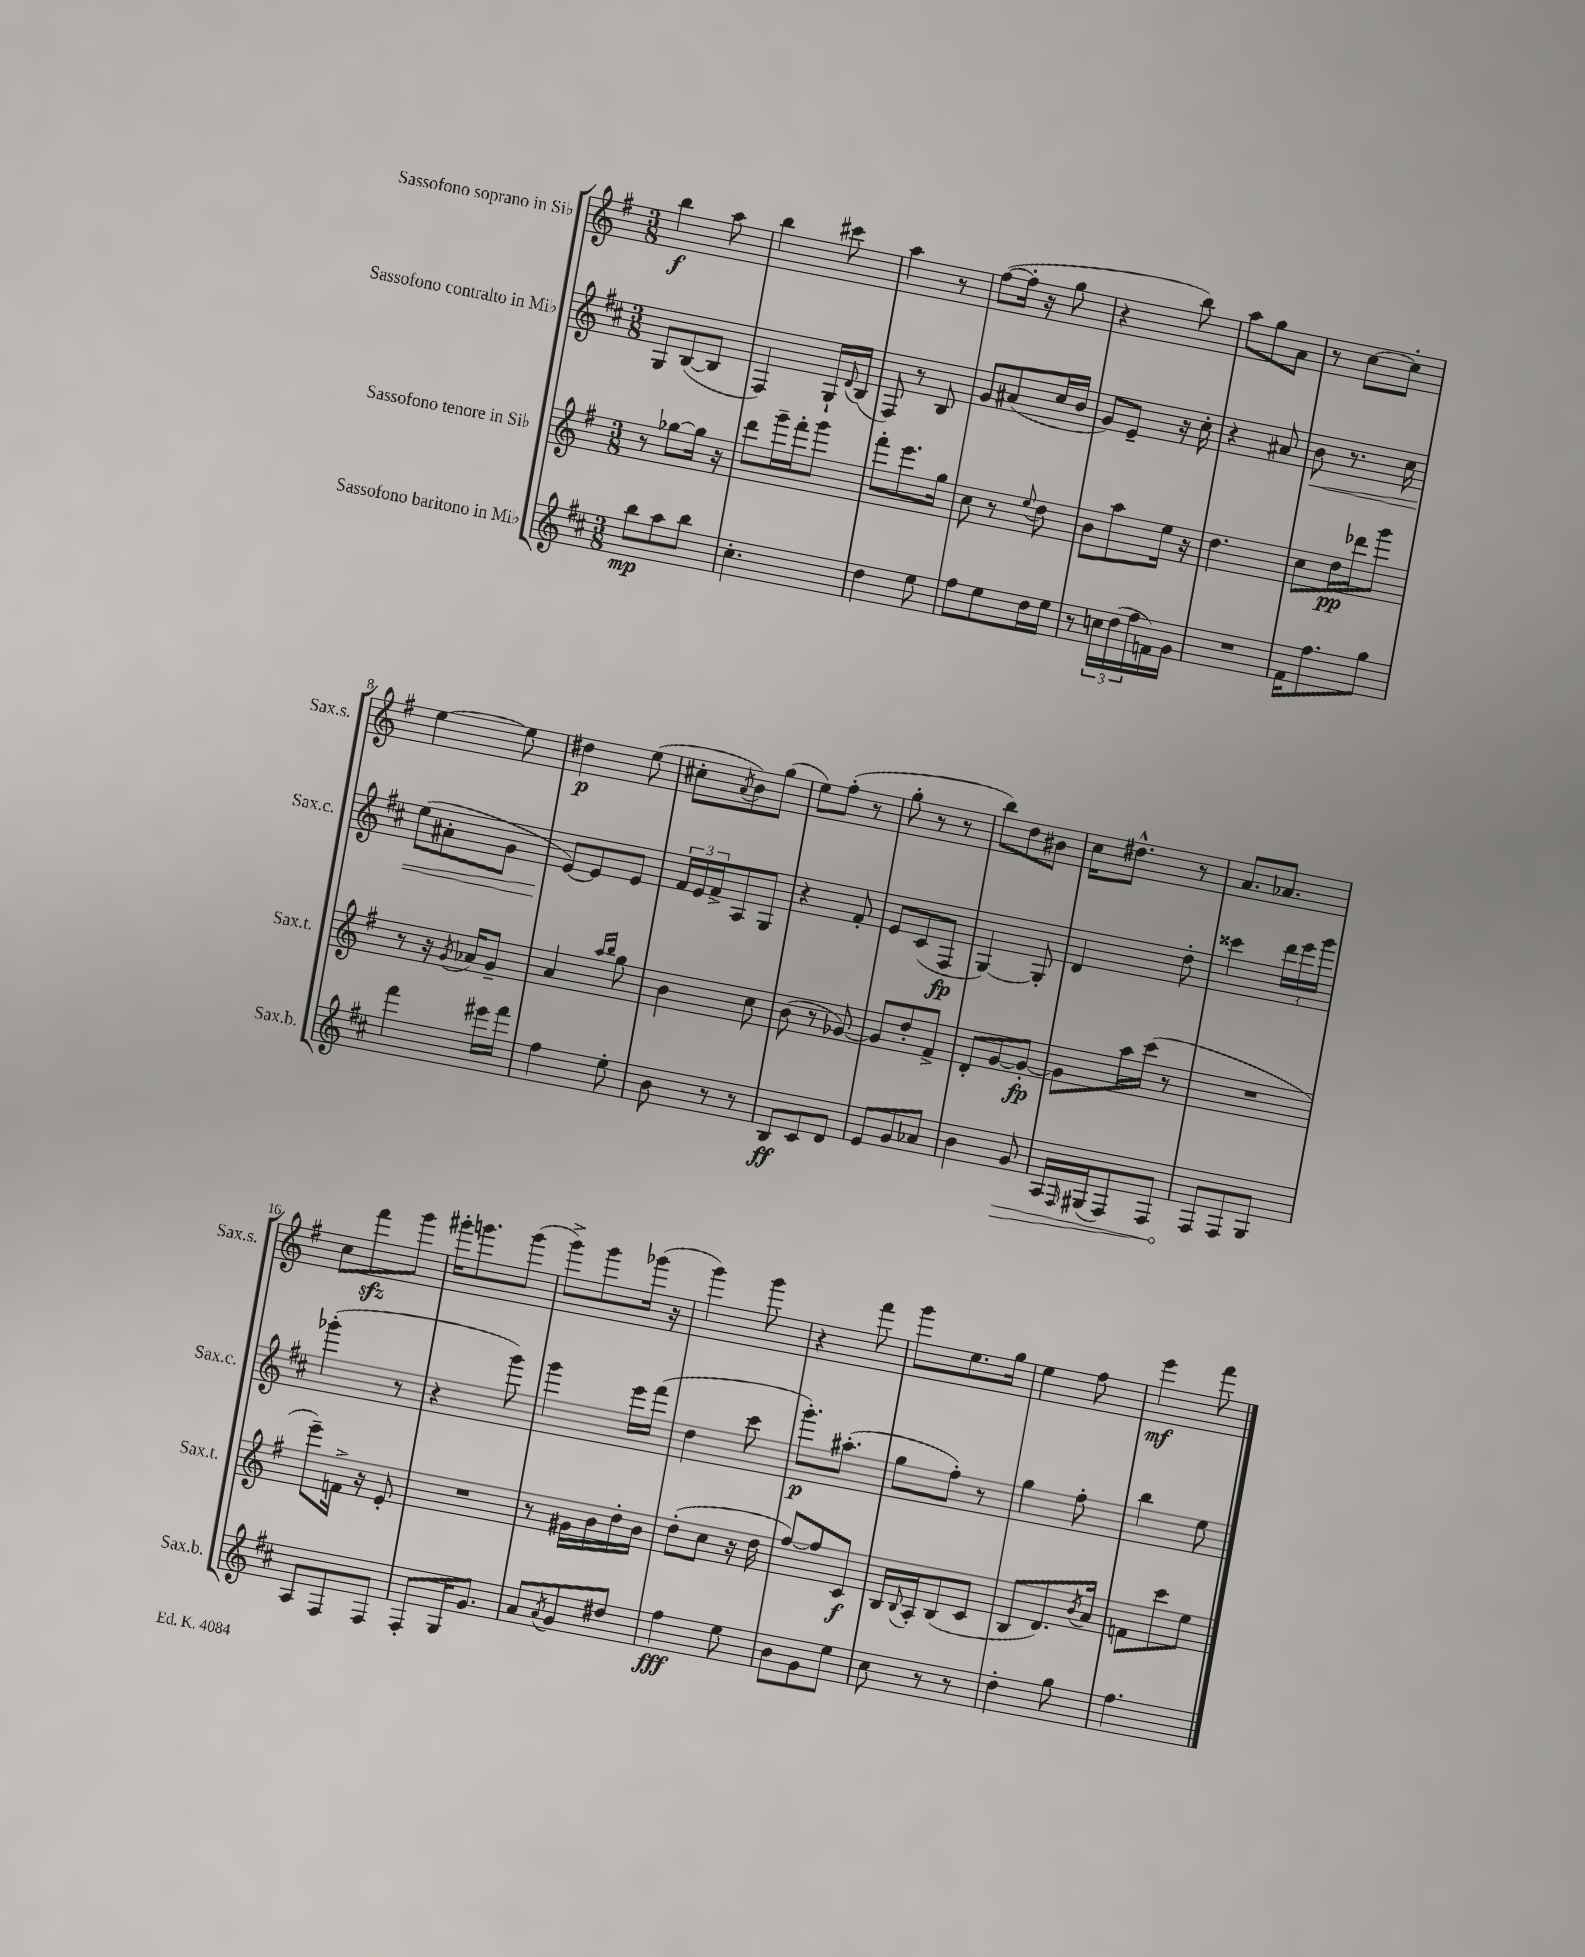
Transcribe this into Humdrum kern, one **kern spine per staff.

**kern	**kern	**kern	**kern
*staff4	*staff3	*staff2	*staff1
*clefG2	*clefG2	*clefG2	*clefG2
*k[f#c#]	*k[f#]	*k[f#c#]	*k[f#]
*M3/8	*M3/8	*M3/8	*M3/8
8bb\L	8r	8G/L	4bb\
8aa\	[8gg-\L	([8B/	.
8bb\J	16gg-\]Jk	8B/]J	8aa\
.	16r	.	.
=	=	=	=
4.cc#'\	8ddd\L	4F#/)	4bb\
.	16ggg~\L	.	.
.	16fff#'\J	.	.
.	8ggg\J	16G`/LL	8ccc#\
.	.	8qqd/	.
.	.	(16B/JJ	.
=	=	=	=
4dd\	8fff#'\L	8F#/)	4aa\
.	8.eee\	8r	.
8ee\	.	8B/	8r
.	16gg\Jk	.	.
=	=	=	=
8ff#\L	8cc\	8g/L	([8ff#\L
8ee\	8r	(8a#/	16ff#'\]Jk
.	.	.	16r
.	8qqee/	.	.
16dd\L	8dd\	16cc#/L	8gg\
16ee\JJ	.	16b/JJ	.
=	=	=	=
8r	8b\L	8g/L)	4r
24cc\LL	8aa\	8e~/J	.
(24dd\	.	.	.
24ff#\	.	.	.
16f\)	16ee\Jk	16r	8bb\)
16g\JJ	16r	16cc#'\	.
=	=	=	=
4.r	4.dd\	4r	8aa\L
.	.	.	8gg\
.	.	8a#/	8a\J
=	=	=	=
16f#\LK	8cc\L	8b\	8r
8.ff#\	.	.	.
.	16dd\L	8.r	[8cc\L
.	16ddd-\J	.	.
8gg\J	8ggg\J	.	8cc'\]J
.	.	16cc#\	.
=	=	=	=
4fff#\	8r	(8ee\L	[4ee\
.	16r	8a#'\	.
.	8qg/	.	.
.	16a-/LK	.	.
16eee#\LL	8g~/J	8g\J	8ee\]
16fff#\JJ	.	.	.
=	=	=	=
4ff#\	4a/	[8e/L)	4dd#\
.	.	8e/]	.
.	16qqaa/LL	.	.
.	16qqbb/JJ	.	.
8ee'\	8gg\	8e/J	(8ee\
=	=	=	=
8b\	4b\	24f#/LL	8cc#'\L
.	.	24e/	.
.	.	24f#^/J	.
.	.	.	8qa/
8r	.	8A/	8b\)
8r	8cc\	8G/J	(8gg\J
=	=	=	=
8B/L	(8b\	4r	8ee\L)
8c#/	8r	.	(8ff#'\J
8d/J	[8g-/)	8f#'/	8r
=	=	=	=
8e/L	8g-/]L	8e/L	8gg'\
8g/	8dd'/	(8c#/	8r
8a-/J	8f#^/J	8F#/J	8r
=	=	=	=
4b\	8d'/L	[4G/)	8bb\L)
.	[8g/	.	8dd\
8g/	8g'/_J	8G'/]	8b#\J
=	=	=	=
16A/LL	8g\]L	4d/	16cc\LK
16qqF#/	.	.	.
(16G#/J	.	.	8.dd#^^\J
8F#/)	16aa\L	.	.
.	(16ccc\JJ	.	.
8F#/J	8r	8dd'\	8r
=	=	=	=
8F#/L	4.r	4ccc##\	8.a/L
8F#/	.	.	.
.	.	.	8.a-/J
8G/J	.	24ddd\LL	.
.	.	24eee\	.
.	.	24ggg\JJ	.
=	=	=	=
8A/L	8eee~\L)	(4ggg-'\	8cc\L
8F#/	16f^\Jk	.	8fff#\
.	16r	.	.
8F#/J	8e'/	8r	8ggg\J
=	=	=	=
8F#'/L	4.r	4r	16ggg#'\LK
.	.	.	8.ggg\
16G/K	.	.	.
8.g/J	.	.	.
.	.	8ggg\)	(8ggg\J
=	=	=	=
8a/L	8r	4ggg\	8ggg^\L)
8qa/	.	.	.
8g/	16g#\LL	.	8ggg\
.	16b\	.	.
8dd#/J	16dd'\	16eee\LL	(16ggg-\Jk
.	16b\JJ	(16fff#\JJ	16r
=	=	=	=
4ff#\	(8dd'\L	4dd\	4ggg\)
.	8cc\J	.	.
8ee\	16r	8ccc#\	8ggg\
.	16dd\	.	.
=	=	=	=
8b\L	[8ff#/L)	8.ggg'\L)	4r
8g\	8ff#/]	.	.
.	.	(8.aa#'\J	.
8ee\J	8c/J	.	8fff#\
=	=	=	=
8cc#\	16B/LL	8gg\L	8ggg\L
.	8qqB/	.	.
.	16A'/J	.	.
8r	(8B/	8ff#'\J)	8.ee\
8r	8c/J	8r	.
.	.	.	16gg\Jk
=	=	=	=
4dd'\	8B/L	4gg\	4ee\
.	8.d/)	.	.
8gg\	.	8ff#'\	8ff#\
.	8qb/	.	.
.	16a/Jk	.	.
=	=	=	=
4.ff#\	8f\L	4bb\	4eee\
.	8ccc\	.	.
.	8ee\J	8ee\	8fff#\
==	==	==	==
*-	*-	*-	*-
